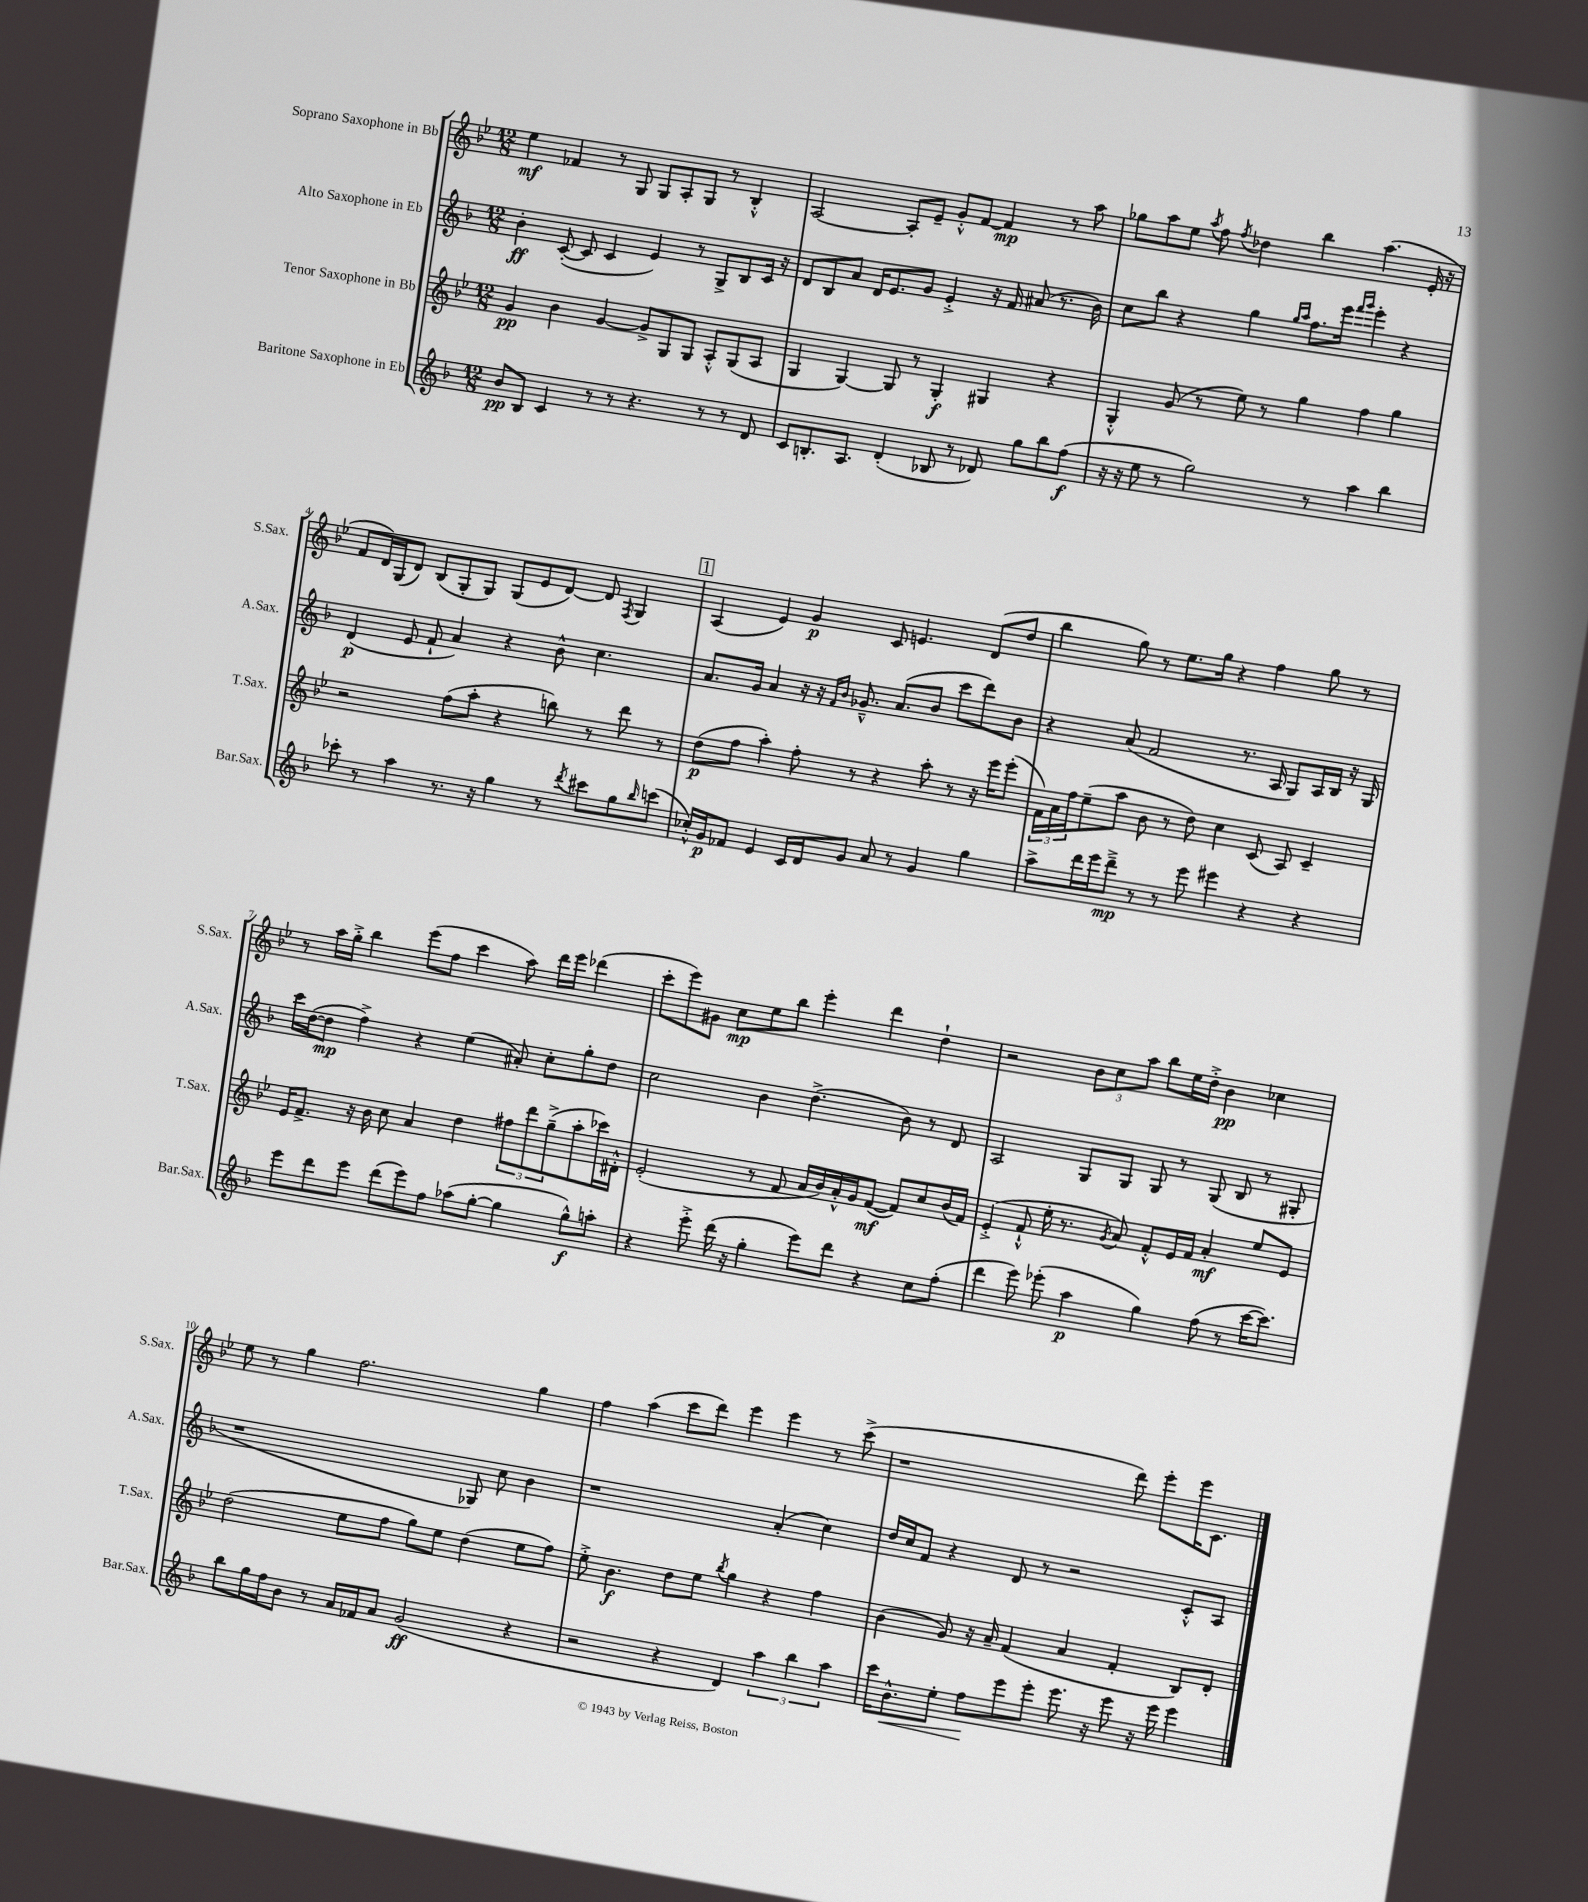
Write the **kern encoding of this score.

**kern	**kern	**kern	**kern
*staff4	*staff3	*staff2	*staff1
*clefG2	*clefG2	*clefG2	*clefG2
*k[b-]	*k[b-e-]	*k[b-]	*k[b-e-]
*M12/8	*M12/8	*M12/8	*M12/8
8b-	4g	4b-'	4ee-
8B-	.	.	.
4c	4b-	([8c'	4f-
.	.	8c]	.
8r	[4g	4c	8r
8r	.	.	8G
4.r	8g^]	4e)	8G
.	8G	.	8A'
.	8G	8r	8G
8r	8A'^^	8G^	8r
8r	(8G	8B-	4B-'^^
8d	8A	16c	.
.	.	16r	.
=	=	=	=
8c	4G	8d	[2A
8.B'	.	8B-	.
.	[4G)	8a	.
8.A	.	.	.
.	.	16d	.
.	.	8.e	.
(4d'	8G]	.	8A']
.	8r	8g	8e-~
8B-	4G'	4e'^	8g'^^
8r	.	.	[8f
8d-)	4G#	16r	4f]
.	.	16f	.
8gg	.	(8a#	.
8bb-	4r	8.r	8r
(8ff	.	.	8aa
.	.	16b-)	.
=	=	=	=
16r	4G'^^	8cc	8gg-
16r	.	.	.
8ee	.	8bb-	8aa
8r	(8g	4r	8ee-
.	.	.	8qaa
2gg)	8r	.	8ff
.	.	.	8qff
.	8ee-)	4gg	4dd-
.	8r	.	.
.	.	16qqgg	.
.	.	16qqaa	.
.	4gg	8.ff	4bb-
8r	.	.	.
.	.	16eee	.
.	.	16qqfff	.
.	.	16qqggg	.
4aa	4ff	4eee'	(4.aa
4bb-	4gg	4r	.
.	.	.	16e-'
.	.	.	16r
=	=	=	=
8ccc-'	2r	(4d	8f
8r	.	.	16d)
.	.	.	(16G
4aa	.	8e	8d)
.	.	8f`	(8B-
8.r	(8ff	4a)	8G'
.	8aa'	.	8G)
16r	.	.	.
4gg	4r	4r	(8G
.	.	.	8e-
8r	8bb)	8b-^^	[8d)
8qddd	.	.	.
8ccc#	8r	4.cc	8d]
.	.	.	8qF
8gg	8ddd	.	4G
16qqbb-	.	.	.
(8ccc	8r	.	.
=	=	=	=
16cc-'^^)	(8dd	8.a	(4A
16g	.	.	.
8f-	8ff	.	.
.	.	16g	.
4e	4aa')	4a	4e-)
16c	8ff'	16r	4g
16d	.	16r	.
.	.	16qqf	.
.	.	16qqb-	.
8g	8r	8.g-~^^	.
8a	4r	.	8c
.	.	(8.a	.
8r	.	.	4.e
4g	8aa'	8b-	.
.	8r	8ccc	.
4gg	16r	8ddd)	(8d
.	16eee-	.	.
.	(8eee-'	8b-	8dd
=	=	=	=
8aa^	24f)	4r	4bb-
.	24a	.	.
.	24ff	.	.
16ddd	(8ee-~	.	.
16eee	.	.	.
8ddd~^	8aa	(8a	8gg)
8r	8b-	2f	8r
8r	8r	.	8.ee-
8eee	8dd)	.	.
.	.	.	16gg
4eee#	4cc	.	4r
.	.	8.r	.
4r	(8c	.	4ff
.	.	16A	.
.	8A)	8G)	.
4r	4c~	16A	8gg
.	.	16B-	.
.	.	16r	8r
.	.	16G	.
=	=	=	=
8eee	16e-	16ccc	8r
.	8.f^	([16dd	.
8ddd	.	8dd]	16aa
.	.	.	16gg'^
8eee	16r	4ff^)	4bb-
.	16b-	.	.
(8ddd	8cc	.	.
8eee)	4a	4r	(8eee-
8ff	.	.	8ff
(8aa-	4dd	(4ee	4ccc
[8gg'	.	.	.
4gg]	12ff#	8a#')	8aa)
.	12ddd	.	.
.	.	8cc'	16ddd
.	(12gg~^	.	.
.	.	.	16eee-
8gg^^)	8aa'	8gg'	(4ddd-
8aa'	16ccc-)	8dd	.
.	16d#'^^	.	.
=	=	=	=
4r	(2e-'	2cc	8ccc'
.	.	.	8eee-)
8eee'^	.	.	8g#
(16ddd	.	.	8cc
16r	.	.	.
4gg'	8r	4b-	8ee-
.	8f	.	8bb-
8eee)	16a	(4.dd^	4eee-'
.	16b-)	.	.
8ddd	16a'^^	.	.
.	16g	.	.
4r	([8f	.	4ddd
.	8f])	8b-)	.
8cc	8cc	8r	4dd`
(8ff'	(16b-	8d	.
.	16f)	.	.
=	=	=	=
4ddd	(4e-'^	2A	2r
8eee)	8f`^^	.	.
(8eee-'	16ee-'	.	.
.	8.r	.	.
4aa	.	8G	12b-
.	.	.	12cc
.	8qg	.	.
.	8a)	8G	.
.	.	.	12aa
4gg)	8f'^^	8G	8bb-
.	16e-	8r	16ee-
.	16f	.	16dd'^
(8ff	4a'	(8G	4b-
8r	.	8B-	.
[16ccc	8ee-	8r	4cc-
8.ccc])	.	.	.
.	8e-	8G#'	.
=	=	=	=
8bb-	(2dd	1r	8ee-
16gg	.	.	8r
16ff	.	.	.
8b-	.	.	4gg
8r	.	.	.
16a	8ee-	.	2.ff
16f-	.	.	.
8a	8ff	.	.
(2g	8gg)	.	.
.	8ee-	.	.
.	(4dd	8G-)	.
.	.	8cc	.
4r	8ee-	4b-	4gg
.	8ff)	.	.
=	=	=	=
2r	8ee-'^	1r	4ff
.	4.b-	.	.
.	.	.	(4aa
4r	8dd	.	8ccc
.	8ee-	.	8ddd)
.	8qbb-	.	.
4d)	4gg	.	4eee-
6aa	4r	(4a'	4eee-
6bb-	.	.	.
.	4ff	4cc)	8r
6aa	.	.	.
.	.	.	(8ccc^
=	=	=	=
16ccc	(4b-	16dd	1r
8.b-^^	.	16cc	.
.	.	8f	.
8ee'	8g)	4r	.
8ff	16r	.	.
.	16a~	.	.
8eee	(4f	8d	.
8eee'	.	8r	.
8.eee	4a	2r	.
16r	.	.	.
8eee	4f'	.	8ddd)
16r	.	.	8eee-'
16eee	.	.	.
4eee	8B-)	8c'^^	16eee-
.	.	.	8.c
.	8d'	8A	.
==	==	==	==
*-	*-	*-	*-
